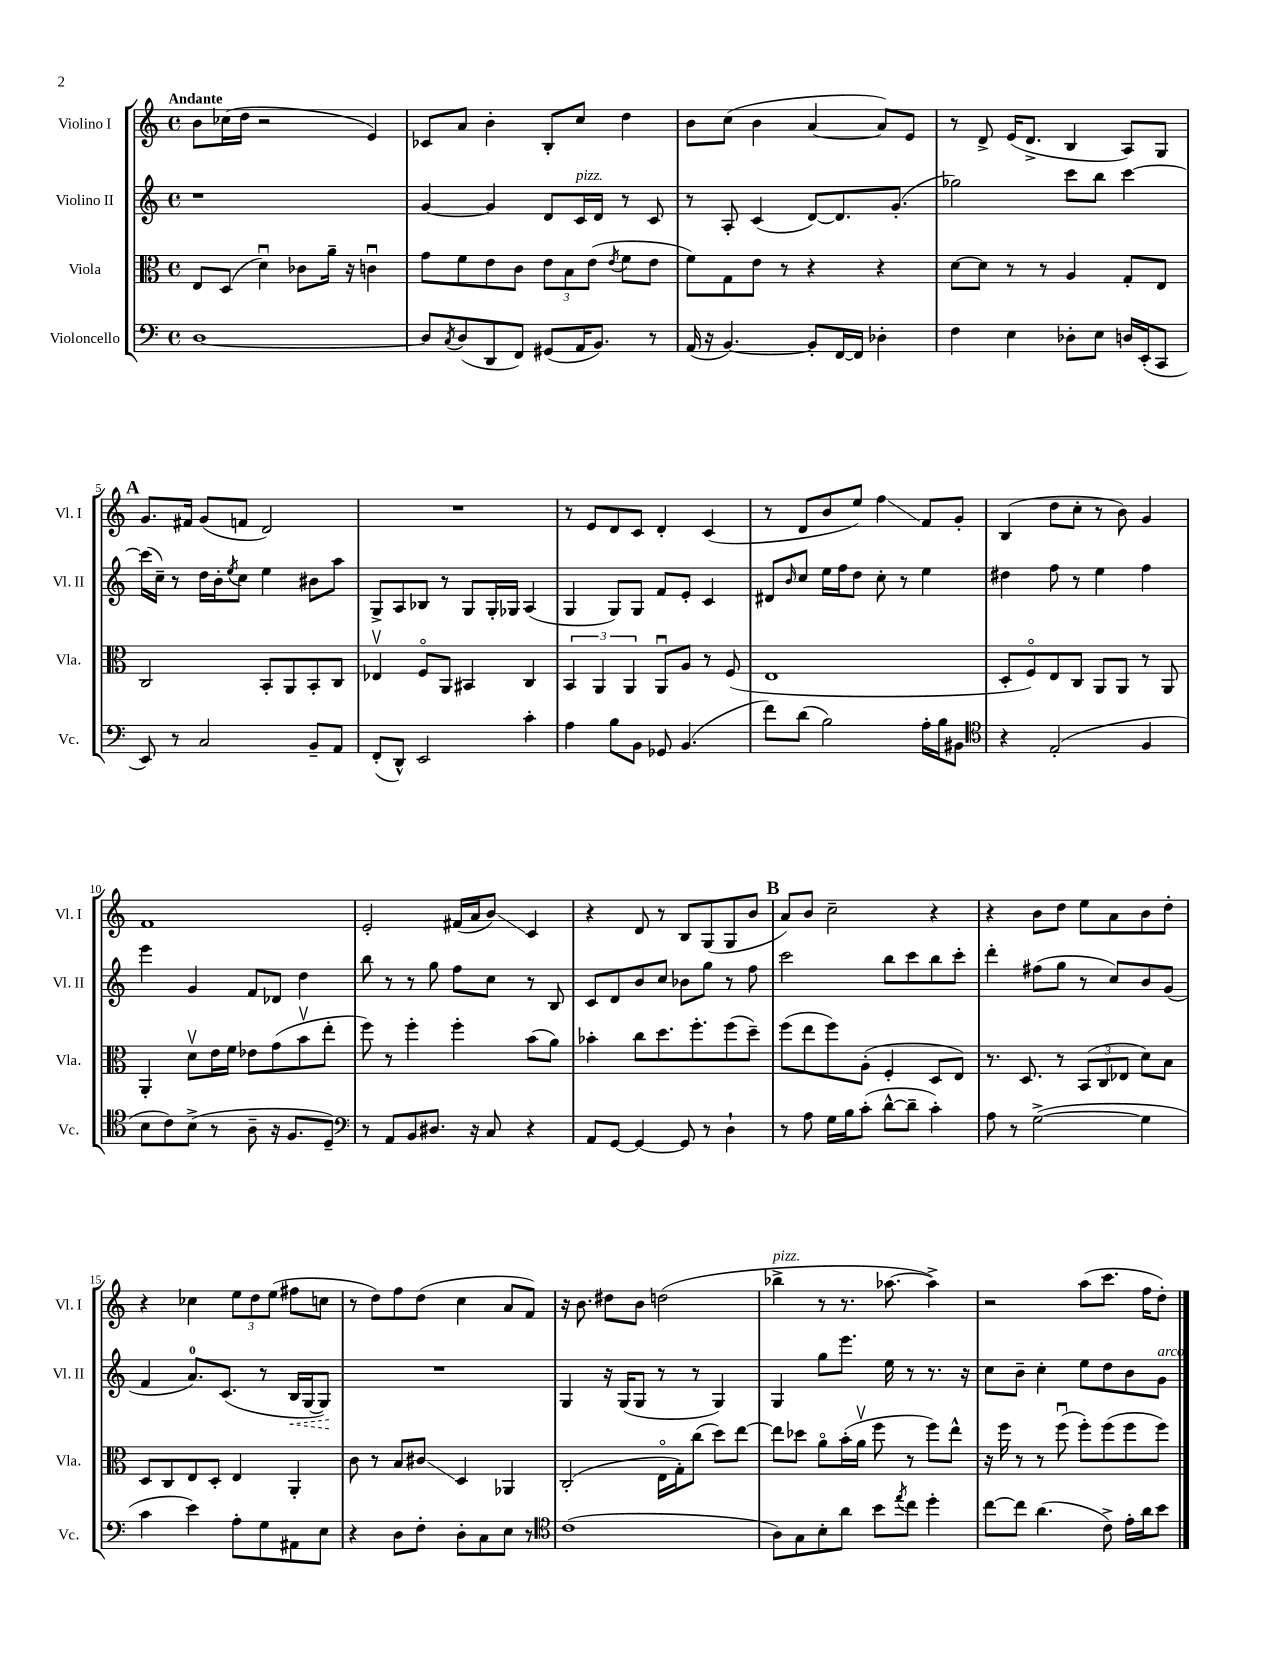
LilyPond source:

<<
\new StaffGroup <<
\new Staff = "s0" \with { instrumentName = "Violino I" shortInstrumentName = "Vl. I" } {
    \clef treble \key c \major \defaultTimeSignature \time 4/4 \tempo "Andante"
    b'8 ces''16( d''16 r2 e'4) |
    ces'8 a'8 b'4-. b8-. c''8 d''4 |
    b'8 c''8( b'4 a'4~ a'8) e'8 |
    r8 d'8-> e'16( d'8.-> b4 a8) g8 |
    \mark \markup { \bold "A" } g'8. fis'16 g'8( f'8 d'2) |
    R1 |
    r8 e'8 d'8 c'8 d'4-. c'4( |
    r8 d'8 b'8 e''8) f''4\glissando f'8 g'8-. |
    b4( d''8 c''8-. r8 b'8) g'4 |
    f'1 |
    e'2-. fis'16( a'16 b'8\glissando) c'4 |
    r4 d'8 r8 b8 g8( g8 b'8 |
    \mark \markup { \bold "B" } a'8) b'8 c''2-- r4 |
    r4 b'8 d''8 e''8 a'8 b'8 d''8-. |
    r4 ces''4 \tuplet 3/2 { e''8 d''8 e''8( } fis''8 c''8 |
    r8 d''8) f''8 d''8( c''4 a'8 f'8) |
    r16 b'8. dis''8 b'8 d''2( |
    bes''4->^\markup { \italic "pizz." } r8 r8. aes''8.~ aes''4->) |
    r2 a''8( c'''8. f''16 d''8-.) \bar "|." |
}
\new Staff = "s1" \with { instrumentName = "Violino II" shortInstrumentName = "Vl. II" } {
    \clef treble \key c \major \defaultTimeSignature \time 4/4
    r1 |
    g'4~ g'4 d'8 c'16^\markup { \italic "pizz." } d'16 r8 c'8 |
    r8 a8-. c'4( d'8~) d'8. g'8.-.( |
    ges''2) c'''8 b''8 c'''4~ |
    \mark \markup { \bold "A" } c'''16( c''16--) r8 d''16 b'16-. \acciaccatura { e''8 } c''8 e''4 bis'8 a''8 |
    g8-> a8 bes8 r8 g8 g16-. ges16 a4( |
    g4 g8) g8 f'8 e'8-. c'4 |
    dis'8 \grace { b'16 } c''8 e''16 f''16 d''8 c''8-. r8 e''4 |
    dis''4 f''8 r8 e''4 f''4 |
    e'''4 g'4 f'8 des'8 d''4 |
    b''8 r8 r8 g''8 f''8 c''8 r8 b8 |
    c'8 d'8 b'8 c''8 bes'8 g''8 r8 f''8 |
    \mark \markup { \bold "B" } c'''2 b''8 c'''8 b''8 c'''8-. |
    d'''4-. fis''8( g''8 r8 c''8) b'8 g'8( |
    f'4 a'8.-0) c'8.( r8 \once \override Hairpin.style = #'dashed-line b16\< g16~ g8\!) |
    R1 |
    g4 r16 g16( g8 r8 r8 g4) |
    g4 g''8 e'''8. e''16 r8 r8. r16 |
    c''8 b'8-- c''4-. e''8 d''8 b'8 g'8^\markup { \italic "arco" } \bar "|." |
}
\new Staff = "s2" \with { instrumentName = "Viola" shortInstrumentName = "Vla." } {
    \clef alto \key c \major \defaultTimeSignature \time 4/4
    e8 d8( d'4\downbow) ces'8 a'16-- r16 c'4\downbow |
    g'8 f'8 e'8 c'8 \tuplet 3/2 { e'8 b8 e'8( } \acciaccatura { e'8 } f'8 e'8 |
    f'8) g8 e'8 r8 r4 r4 |
    d'8~ d'8 r8 r8 a4 g8-. e8 |
    \mark \markup { \bold "A" } c2 b,8-. a,8 b,8-. c8 |
    ees4\upbow f8\flageolet a,8 bis,4 c4 |
    \tuplet 3/2 { b,4 a,4 a,4 } a,8\downbow a8 r8 f8( |
    e1 |
    d8-. f8\flageolet) e8 c8 a,8 a,8 r8 a,8 |
    a,4-. d'8\upbow e'16 f'16 ees'8 g'8( b'8\upbow e''8-. |
    f''8) r8 f''4-. f''4-. b'8( a'8) |
    bes'4-. c''8 d''8. f''8.-. f''8( d''8--) |
    \mark \markup { \bold "B" } f''8( e''8 f''8) a8-.( f4-. d8 e8) |
    r8. d8. r8 \tuplet 3/2 { b,8( c8 ees8 } d'8) b8 |
    d8 c8 e8 d8-. e4 a,4-. |
    c'8 r8 b8 cis'8\glissando d4 aes,4 |
    c2-.( e16\flageolet g16-.) c''8( d''8) e''8~ |
    e''8 des''8 a'8\flageolet b'16-.( a'16\upbow f''8 r8 f''8) e''8-^ |
    r16 f''16 r8 r8 f''8\downbow( f''8-.) f''8( f''8 f''8) \bar "|." |
}
\new Staff = "s3" \with { instrumentName = "Violoncello" shortInstrumentName = "Vc." } {
    \clef bass \key c \major \defaultTimeSignature \time 4/4
    d1~ |
    d8 \acciaccatura { c8 } d8( d,8 f,8) gis,8( a,16 b,8.) r8 |
    a,16( r16 b,4.~) b,8-. f,16~ f,16 des4-. |
    f4 e4 des8-. e8 d16 e,16-.( c,8 |
    \mark \markup { \bold "A" } e,8) r8 c2 b,8-- a,8 |
    f,8-.( d,8-^) e,2 c'4-. |
    a4 b8 b,8 ges,8 b,4.( |
    f'8) d'8( b2) a16-. b16 bis,8 |
    \clef tenor r4 e2-.( f4 |
    b8 c'8) b8->( r8 a8-- r16 f8. d8--) |
    \clef bass r8 a,8 b,8 dis8. r16 c8 r4 |
    a,8 g,8~ g,4~ g,8 r8 d4-! |
    \mark \markup { \bold "B" } r8 a8 g16 b16 c'8-.( d'8~-^ d'8-- c'4-.) |
    a8 r8 g2~->( g4 |
    c'4 e'4) a8-. g8 ais,8 e8 |
    r4 d8 f8-. d8-. c8 e8 r8 |
    \clef tenor c'1( |
    a8) g8 b8-. a'8 b'8 \acciaccatura { e''8 } c''8 d''4-. |
    c''8~ c''8 a'4.( c'8->) e'16-. a'16 b'8 \bar "|." |
}
>>
>>
